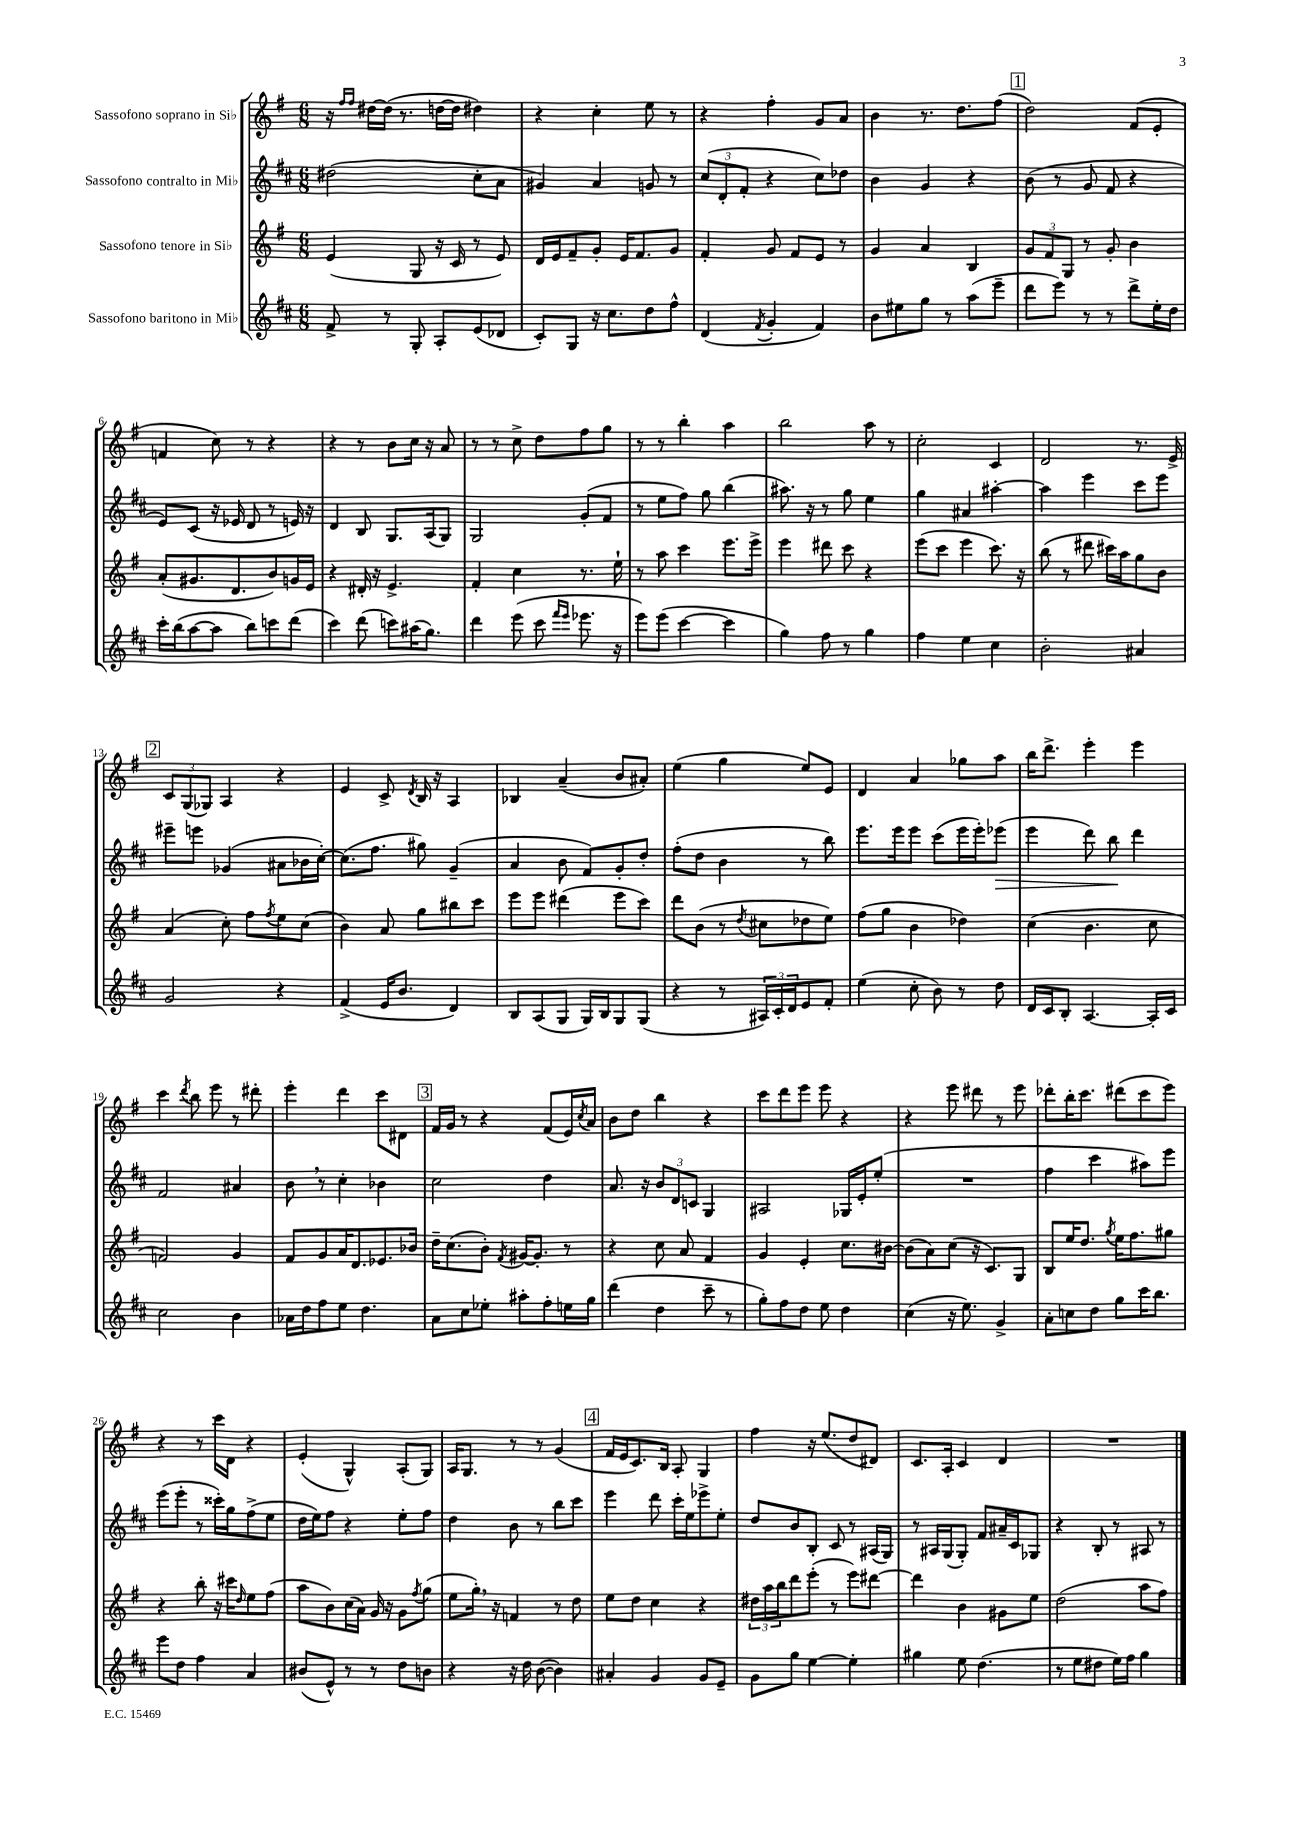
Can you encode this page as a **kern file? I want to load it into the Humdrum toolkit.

**kern	**kern	**kern	**kern
*staff4	*staff3	*staff2	*staff1
*clefG2	*clefG2	*clefG2	*clefG2
*k[f#c#]	*k[f#]	*k[f#c#]	*k[f#]
*M6/8	*M6/8	*M6/8	*M6/8
8f#^	(4e	(2dd#	16r
.	.	.	16qqff#
.	.	.	16qqff#
.	.	.	[16dd#
8r	.	.	(16dd#]
.	.	.	8.r
8G'	8G	.	.
8A'	16r	.	[16dd
.	16c	.	16dd]
(8e	8r	8cc#'	4dd#)
8d-	8e)	8a	.
=	=	=	=
8c#')	16d	4g#)	4r
.	16e	.	.
8G	8f#~	.	.
16r	8g'	4a	4cc'
8.cc#	.	.	.
.	16e	.	.
.	8.f#	.	.
8dd	.	8g	8ee
8ff#^^	8g	8r	8r
=	=	=	=
(4d	4f#'	(12cc#	4r
.	.	12d'	.
.	.	12f#'	.
8qf#	.	.	.
4g'	8g	4r	4ff#'
.	8f#	.	.
4f#)	8e	8cc#)	8g
.	8r	8dd-	8a
=	=	=	=
8b	4g	4b	4b
8ee#	.	.	.
8gg	4a	4g	8.r
8r	.	.	.
.	.	.	8.dd
(8aa	4B	4r	.
8eee~	.	.	(8ff#
=	=	=	=
8ddd	12g	(8b	2dd)
.	12f#	.	.
8eee)	.	8r	.
.	12G	.	.
8r	8r	8g	.
8r	8g'	8f#	.
8ddd^	4b	4r	(8f#
16ee'	.	.	8e'
16dd	.	.	.
=	=	=	=
16ccc#'	(8a'	8e)	4f
(16bb	.	.	.
[8aa	8.g#	(8c#	.
8aa]	.	16r	8cc)
.	8.d	16e-	.
8bb)	.	8d	8r
8ccc	8b)	8r	4r
(8ddd	16g	16e)	.
.	16e	16r	.
=	=	=	=
4ccc#)	4r	4d	4r
(8ddd	16d#'	8B	8r
.	16r	.	.
8ccc)	4.e^	8.G	8b
(16aa#	.	.	16cc
8.gg)	.	(16A	16r
.	.	8G)	8a
=	=	=	=
4ddd	4f#'	2G	8r
.	.	.	8r
(8eee	4cc	.	8cc^
8ccc#	.	.	8dd
16qqfff#	.	.	.
16qqeee	.	.	.
8.eee-	8.r	(8g'	8ff#
.	.	8f#	8gg
16r	16ee`	.	.
=	=	=	=
8eee)	8r	8r	8r
(8eee	8aa	8ee	8r
[4ccc#	4ccc	8ff#)	4bb'
.	.	8gg	.
4ccc#]	8.eee	(4bb	4aa
.	16eee^	.	.
=	=	=	=
4gg)	4eee	8.aa#)	2bb
.	.	16r	.
8ff#	8ddd#	8r	.
8r	8ccc	8gg	.
4gg	4r	4ee	8aa
.	.	.	8r
=	=	=	=
4ff#	(8eee	4gg	2cc'
.	8ccc	.	.
4ee	4eee	4a#	.
4cc#	8.ccc)	[4aa#'	4c
.	16r	.	.
=	=	=	=
2b'	(8bb	4aa#]	2d
.	8r	.	.
.	8ddd#	4eee	.
.	16ccc#)	.	.
.	16aa	.	.
4a#	8gg	8ccc#	8.r
.	8b	8eee	.
.	.	.	16e^
=	=	=	=
2g	(4a	8eee#~	12c
.	.	.	(12G
.	.	8eee	.
.	.	.	12G-)
.	8cc')	(4g-	4A
.	8ff#	.	.
.	8qff#	.	.
4r	8ee	8a#	4r
.	(8cc	16b-	.
.	.	[16cc#')	.
=	=	=	=
(4f#^	4b)	(8.cc#]	4e
.	.	8.ff#	.
16e	8a	.	8c^
8.b	.	.	.
.	.	.	8qd
.	8gg	8gg#)	16B
.	.	.	16r
4d)	8bb#	(4g~	4A
.	8ccc	.	.
=	=	=	=
8B	8eee	4a	4B-
(8A	8eee	.	.
8G	(4ddd#	8b	(4a~
16G)	.	8f#)	.
16B	.	.	.
8G	8eee	8g'	8b
(8G	8ccc)	8dd'	8a#')
=	=	=	=
4r	8ddd	(8ff#'	(4ee
.	(8b	8dd	.
8r	8r	4b	4gg
.	8qdd	.	.
24A#)	8cc#	.	.
24c#'	.	.	.
24d	.	.	.
8e	8dd-	8r	8ee)
8f#'	8ee)	8bb)	8e
=	=	=	=
(4ee	(8ff#	8.eee	4d
.	8gg	.	.
.	.	16eee	.
8cc#'	4b	8eee	4a
8b)	.	(8ccc#	.
8r	4dd-)	16eee	8gg-
.	.	16eee')	.
8dd	.	(8eee-	8aa
=	=	=	=
16d	(4cc	4eee	16bb
16c#	.	.	8.ddd^
8B'	.	.	.
[4.A	4.b	8ddd)	4eee'
.	.	8bb	.
.	.	4ddd	4eee
16A']	8cc	.	.
16c#	.	.	.
=	=	=	=
2cc#	2f)	2f#	4ccc
.	.	.	8qddd
.	.	.	8bb
.	.	.	8eee
4b	4g	4a#	8r
.	.	.	8ddd#'
=	=	=	=
16a-	8f#	8b	4eee'
16dd	.	.	.
8ff#	8g	8r	.
8ee	16a	4cc#'	4ddd
.	8.d	.	.
4.dd	.	.	.
.	8.e-	4b-	8ccc
.	.	.	8d#
.	16b-	.	.
=	=	=	=
8a	16dd~	2cc#	16f#
.	(8.cc	.	16g
8cc#	.	.	8r
8ee-'	8b')	.	4r
.	8qf#	.	.
8aa#'	[16g#	.	.
.	8.g#']	.	.
8ff#'	.	4dd	(8f#
16ee	8r	.	16e)
.	.	.	8qcc
16gg	.	.	16a
=	=	=	=
(4ddd	4r	8.a	8b
.	.	.	8dd
.	.	16r	.
4dd	8cc	12b	4bb
.	.	12d	.
.	8a	.	.
.	.	12c	.
8ccc#~	4f#	4G	4r
8r	.	.	.
=	=	=	=
8gg')	4g	2A#	8ccc
8ff#	.	.	8ddd
8dd	4e'	.	8eee
8ee	.	.	8eee
4dd	8.cc	16G-	4r
.	.	16e'	.
.	.	(8ee'	.
.	[16b#	.	.
=	=	=	=
(4cc#	(8b#]	2.r	4r
.	8a)	.	.
16r	(8cc	.	8eee
8.ee)	.	.	.
.	16r	.	8ddd#
.	8.c)	.	.
4g^	.	.	8r
.	8G	.	8eee
=	=	=	=
8a'	8B	4ff#	8ddd-'
8cc	16ee	.	16bb'
.	8.dd	.	8.ccc
8dd	.	4ccc#	.
.	8qgg	.	.
8gg	16ee	.	(8ddd#
.	8.ff#	.	.
16ccc#	.	8aa#)	8ccc
8.bb	.	.	.
.	8gg#	8eee	8eee)
=	=	=	=
8eee	4r	(8eee	4r
8dd	.	8eee'	.
4ff#	8bb'	8r	8r
.	16r	16ccc##')	16ccc
.	16ccc#	16gg	16d
.	16qqdd	.	.
4a	8ee	(8ff#^	4r
.	(8ff#	8ee	.
=	=	=	=
(8b#	8aa	16dd	(4e'
.	.	16ee)	.
8e^^)	8b)	8ff#	.
8r	(16cc	4r	4G^^)
.	16a)	.	.
8r	16g	.	.
.	16r	.	.
8dd	8g	8ee'	(8A'
.	8qff#	.	.
8b	(8gg	8ff#	8G)
=	=	=	=
4r	8ee	4dd	16A
.	.	.	8.G
.	16gg')	.	.
.	16r	.	.
16r	4f	8b	8r
16dd	.	.	.
([8b	.	8r	8r
4b])	8r	8bb	(4g
.	8dd	8ccc#	.
=	=	=	=
4a#'	8ee	4eee	16f#
.	.	.	16e
.	8dd	.	8.c)
4g	4cc	8ddd	.
.	.	.	16B
.	.	16ccc#'	8A'
.	.	16ee	.
8g	4r	8eee-^	4G
8e~	.	8ee'	.
=	=	=	=
8g	24dd#	8dd	4ff#
.	24aa	.	.
.	24bb	.	.
8gg	8ddd	8b	.
[4ee	(8eee'	8B'	16r
.	.	.	(8.ee
.	8r	8c#	.
4ee']	8eee)	8r	8dd
.	[8ddd#	(16A#	8d#)
.	.	16G)	.
=	=	=	=
4gg#	4ddd#]	8r	8.c
.	.	16A#	.
.	.	(16G	16A'
8ee	4b	8G')	4c
(4.dd	.	8f#	.
.	8g#	16a#~	4d
.	.	16c#	.
.	8ee	8G-	.
=	=	=	=
8r	(2dd	4r	2.r
8ee	.	.	.
8dd#	.	8B'	.
16ee)	.	8r	.
16ff#	.	.	.
4gg	8aa	8A#	.
.	8ff#)	8r	.
==	==	==	==
*-	*-	*-	*-
